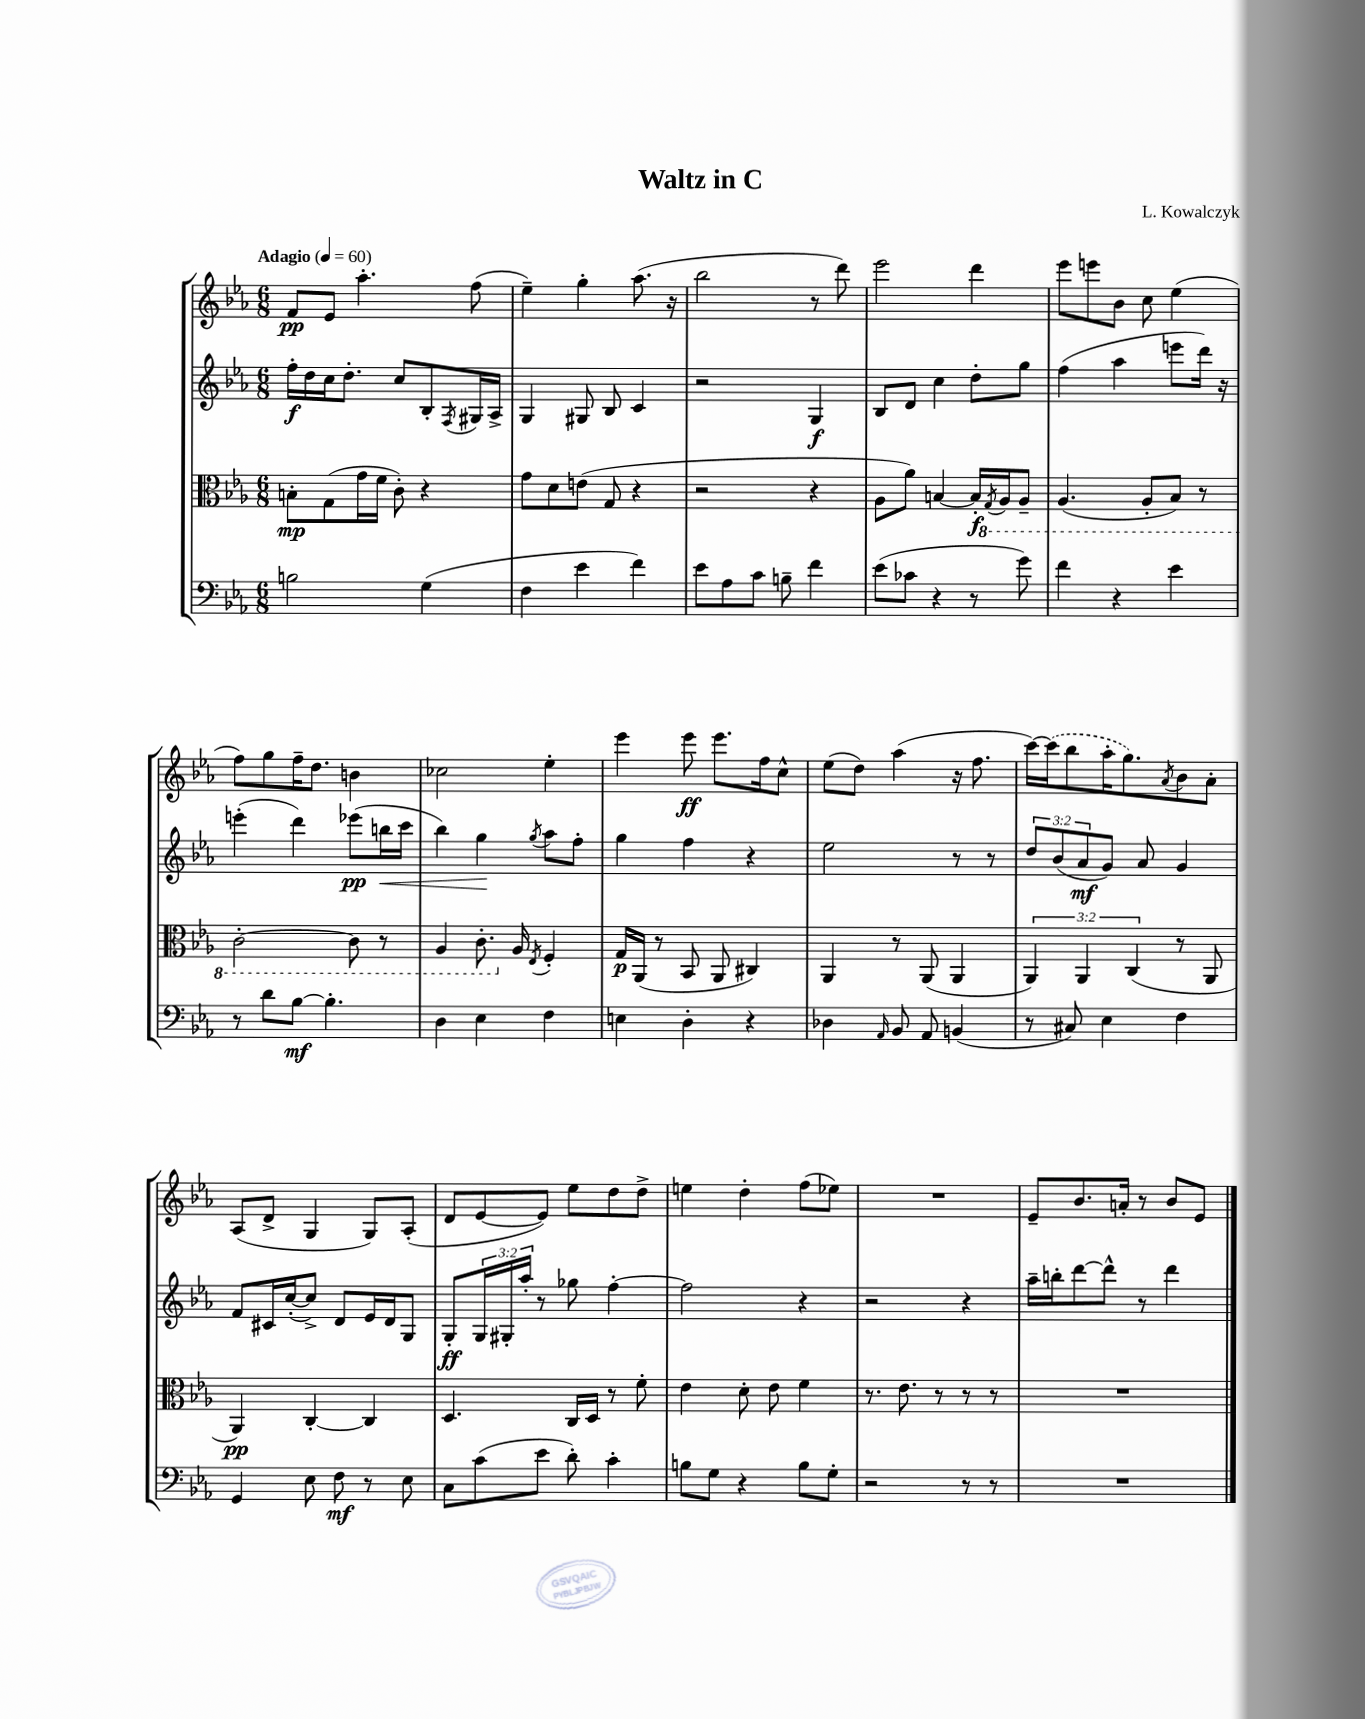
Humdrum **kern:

**kern	**kern	**kern	**kern
*staff4	*staff3	*staff2	*staff1
*clefF4	*clefC3	*clefG2	*clefG2
*k[b-e-a-]	*k[b-e-a-]	*k[b-e-a-]	*k[b-e-a-]
*M6/8	*M6/8	*M6/8	*M6/8
*MM60	*MM60	*MM60	*MM60
2B	8B'	16ff'	8f
.	.	16dd	.
.	(8G	16cc	8e-
.	.	8.dd'	.
.	16g	.	4.aa-'
.	16f	.	.
.	8c')	8cc	.
(4G	4r	8B-'	.
.	.	8qF	.
.	.	16G#	(8ff
.	.	16A-^	.
=	=	=	=
4F	8g	4G	4ee-~)
.	8d	.	.
4e-	(8e	8G#	4gg'
.	8G	8B-	.
4f)	4r	4c	(8.aa-
.	.	.	16r
=	=	=	=
8e-	2r	2r	2bb-
8A-	.	.	.
8c	.	.	.
8B~	.	.	.
4f	4r	4G	8r
.	.	.	8ddd)
=	=	=	=
(8e-	8A-	8B-	2eee-
8c-	8a-)	8d	.
4r	[4B	4cc	.
8r	16B']	8dd'	4ddd
.	8qGG	.	.
.	16AA-	.	.
8g)	8AA-~	8gg	.
=	=	=	=
4f	(4.AA-	(4ff	8eee-
.	.	.	8eee
4r	.	4aa-	8b-
.	8AA-'	.	8cc
4e-	8BB-)	8eee	(4ee-
.	8r	16ddd)	.
.	.	16r	.
=	=	=	=
8r	[2C'	(4eee'	8ff)
8d	.	.	8gg
[8B-	.	4ddd)	16ff~
.	.	.	8.dd
4.B-']	.	.	.
.	8C]	(8eee-	4b
.	8r	16bb	.
.	.	16ccc	.
=	=	=	=
4D	4AA-	4bb-)	2cc-
4E-	8.C'	4gg	.
.	16A-	.	.
.	8qE-	8qgg	.
4F	4F'	8aa-	4ee-'
.	.	8ff'	.
=	=	=	=
4E	16G	4gg	4eee-
.	(16AA-	.	.
.	8r	.	.
4D'	8BB-	4ff	8eee-
.	8AA-	.	8.eee-
4r	4C#)	4r	.
.	.	.	16ff
.	.	.	8cc^^
=	=	=	=
4D-	4AA-	2ee-	(8ee-
.	.	.	8dd)
16qqAA-	.	.	.
8BB-	8r	.	(4aa-
8AA-	(8AA-	.	.
(4BB	4AA-	8r	16r
.	.	.	8.ff
.	.	8r	.
=	=	=	=
8r	6AA-)	12dd	[16ccc)
.	.	.	(16ccc]
.	.	(12b-	.
8C#)	.	.	8bb-
.	6AA-	12a-	.
4E-	.	8g)	16aa-'
.	.	.	8.gg)
.	(6C	.	.
.	.	8a-	.
.	.	.	8qa-
4F	8r	4g	8b-
.	8AA-	.	8a-'
=	=	=	=
4GG	4AA-)	8f	(8A-
.	.	16c#	8d^
.	.	([16cc'	.
8E-	[4C'	8cc^])	4G
8F	.	8d	.
8r	4C]	16e-	8G)
.	.	16d	.
8E-	.	8G	(8A-'
=	=	=	=
8C	4.D	8G'	8d
(8c	.	24G	[8e-
.	.	24G#'	.
.	.	24aa-'	.
8e-	.	8r	8e-])
8d')	16C	8gg-	8ee-
.	16D	.	.
4c'	8r	[4ff'	8dd
.	8f'	.	8dd^
=	=	=	=
8B	4e-	2ff]	4ee
8G	.	.	.
4r	8d'	.	4dd'
.	8e-	.	.
8B	4f	4r	(8ff
8G'	.	.	8ee-)
=	=	=	=
2r	8.r	2r	2.r
.	8.e-	.	.
.	8r	.	.
8r	8r	4r	.
8r	8r	.	.
=	=	=	=
2.r	2.r	16aa-~	8e-~
.	.	16bb'	.
.	.	[8ddd	8.b-
.	.	8ddd^^]	.
.	.	.	16a'
.	.	8r	8r
.	.	4ddd	8b-
.	.	.	8e-
==	==	==	==
*-	*-	*-	*-
